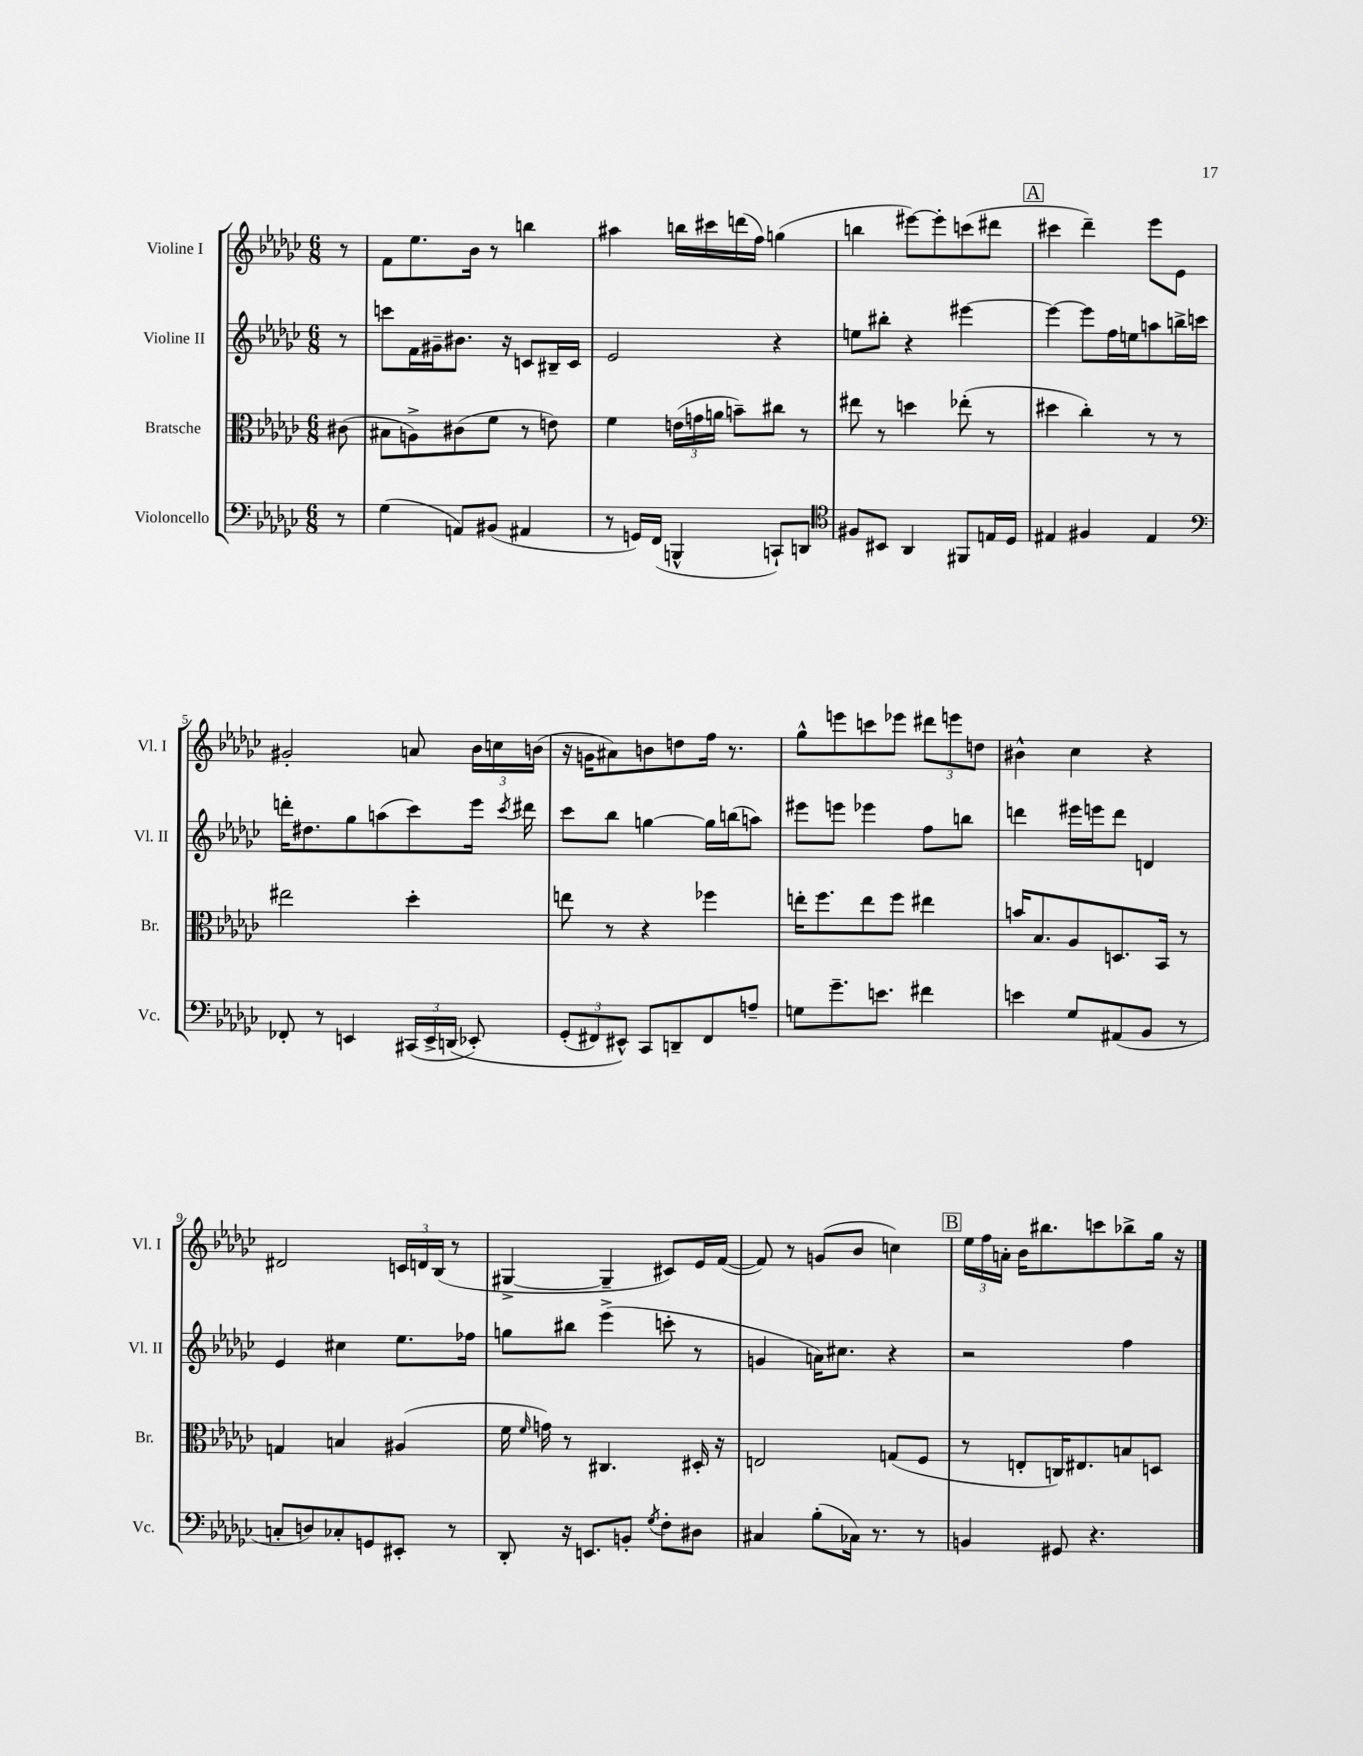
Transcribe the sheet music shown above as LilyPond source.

<<
\new StaffGroup <<
\new Staff = "s0" \with { instrumentName = "Violine I" shortInstrumentName = "Vl. I" } {
    \clef treble \key ges \major \numericTimeSignature \time 6/8 \partial 8
    \autoBeamOff r8 |
    f'8[ ees''8. bes'16] r8 b''4 |
    ais''4 b''16[ cis'''16 d'''16( f''16]) g''4( |
    b''4 eis'''8[~) eis'''8-. c'''8( dis'''8] |
    \mark \markup { \box "A" } cis'''4 des'''4--) ees'''8[ ees'8] |
    gis'2-. a'8 \tuplet 3/2 { bes'16[ c''16 b'16]( } |
    r16 g'16[ ais'8) b'8 d''8 f''16] r8. |
    ges''8[-^ e'''8 c'''8 ees'''8] \tuplet 3/2 { dis'''8[ e'''8 d''8] } |
    bis'4-^ ces''4 r4 |
    dis'2 \tuplet 3/2 { c'16[ d'16 bes16]( } r8 |
    gis4~-> gis4-- cis'8[) ees'16 f'16]~( |
    f'8) r8 g'8[( bes'8] c''4) |
    \mark \markup { \box "B" } \tuplet 3/2 { ees''16[ f''16 a'16]-. } bes'16[ bis''8. c'''8 bes''8-> ges''16] r16 \bar "|." |
}
\new Staff = "s1" \with { instrumentName = "Violine II" shortInstrumentName = "Vl. II" } {
    \clef treble \key ges \major \numericTimeSignature \time 6/8 \partial 8
    \autoBeamOff r8 |
    c'''8[ f'16 gis'16-- bis'8.] r16 c'8[ bis16-- c'16] |
    ees'2 r4 |
    e''8[ bis''8]-. r4 eis'''4~ |
    \mark \markup { \box "A" } eis'''4~ eis'''8[ f''16 e''16 a''8 b''16-> c'''16] |
    d'''16[-. dis''8. ges''8 a''8( ces'''8) ees'''16] \acciaccatura { ces'''8 } dis'''16 |
    ces'''8[ bes''8] g''4~ g''16[ b''16( a''8]) |
    eis'''8[ e'''8] ees'''4 f''8[ b''8] |
    d'''4 eis'''16[ e'''16 d'''8] d'4 |
    ees'4 cis''4 ees''8.[ fes''16] |
    g''8[ bis''8] ees'''4->( c'''8-. r8 |
    g'4 a'16[) cis''8.] r4 |
    \mark \markup { \box "B" } r2 f''4 \bar "|." |
}
\new Staff = "s2" \with { instrumentName = "Bratsche" shortInstrumentName = "Br." } {
    \clef alto \key ges \major \numericTimeSignature \time 6/8 \partial 8
    \autoBeamOff cis'8( |
    bis8[ a8->) cis'8( f'8] r8 e'8) |
    f'4 \tuplet 3/2 { e'16[( g'16 a'16] } b'8[--) cis''8] r8 |
    eis''8 r8 d''4 ees''8-.( r8 |
    \mark \markup { \box "A" } dis''4 ces''4-.) r8 r8 |
    eis''2 des''4-. |
    e''8 r8 r4 fes''4 |
    e''16[-. f''8. e''8 f''8] eis''4 |
    b'16[ bes8. aes8 d8. bes,16] r8 |
    g4 b4 ais4( |
    f'16 \grace { f'16 } g'16) r8 cis4. dis16-. r16 |
    e2 g8[( f8] |
    \mark \markup { \box "B" } r8 e8[-. c16) eis8. b8 d8] \bar "|." |
}
\new Staff = "s3" \with { instrumentName = "Violoncello" shortInstrumentName = "Vc." } {
    \clef bass \key ges \major \numericTimeSignature \time 6/8 \partial 8
    \autoBeamOff r8 |
    ges4( a,8[) bis,8]( ais,4 |
    r8 g,16[) f,16]( b,,4-^ c,8[-!) d,8] |
    \clef tenor fis8[ bis,8] aes,4 fis,8[ e16 des16] |
    \mark \markup { \box "A" } eis4 fis4 eis4 |
    \clef bass fes,8-. r8 e,4 \tuplet 3/2 { cis,16[( e,16-> d,16]\( } ees,8-.) |
    \tuplet 3/2 { ges,8[-.( fis,8) eis,8]-^\) } ces,8[ d,8-- fis,8 a8]-- |
    g8[ ges'8.-- e'8.] fis'4 |
    e'4 ges8[ ais,8( bes,8] r8 |
    c8[-. d8) ces8-. g,8 eis,8]-. r8 |
    des,8-. r16 e,8.[ b,8]-. \acciaccatura { ges8 } f8[-. dis8] |
    cis4 bes8[-.( ces16]) r8. r8 |
    \mark \markup { \box "B" } b,4 gis,8 r4. \bar "|." |
}
>>
>>
